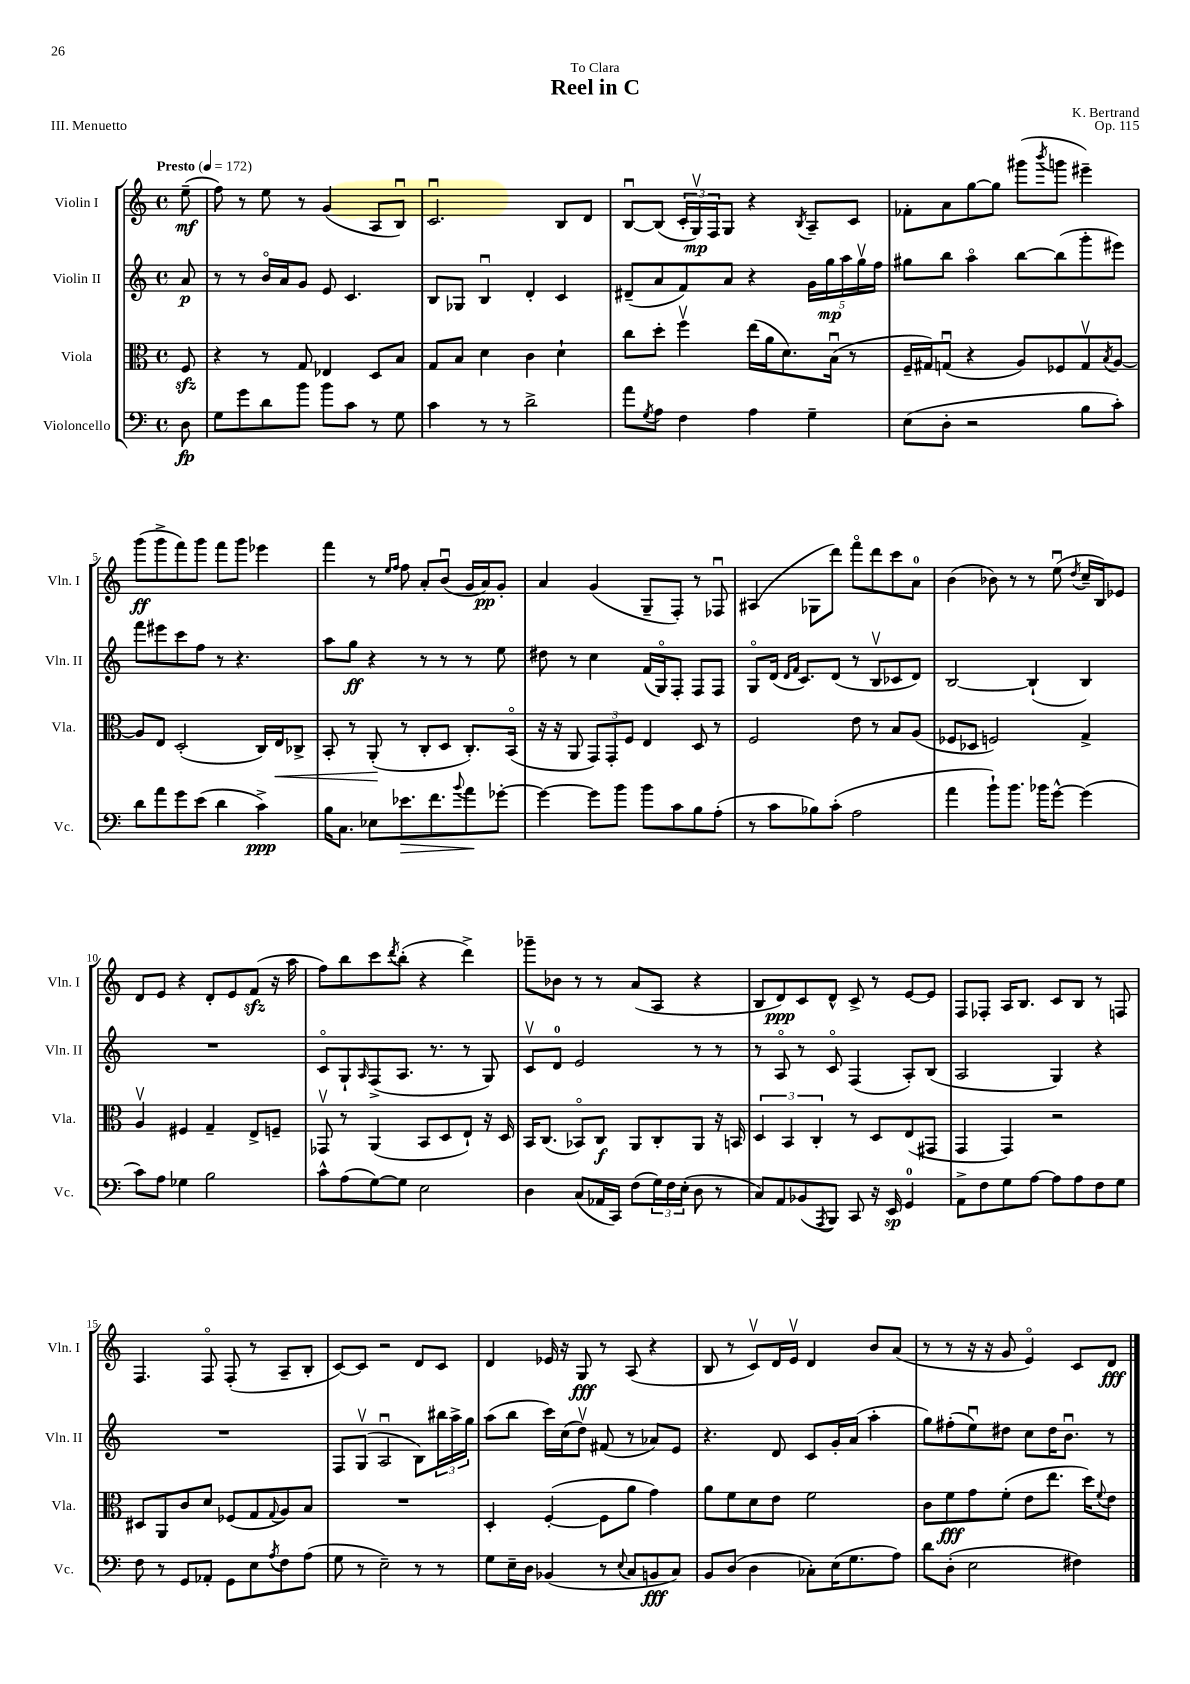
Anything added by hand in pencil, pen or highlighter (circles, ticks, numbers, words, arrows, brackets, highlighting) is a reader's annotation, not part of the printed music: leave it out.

**kern	**kern	**kern	**kern
*staff4	*staff3	*staff2	*staff1
*clefF4	*clefC3	*clefG2	*clefG2
*k[]	*k[]	*k[]	*k[]
*M4/4	*M4/4	*M4/4	*M4/4
*met(c)	*met(c)	*met(c)	*met(c)
*MM172	*MM172	*MM172	*MM172
8D	8F	8a	(8ee~
=	=	=	=
8G	4r	8r	8ff)
8g	.	8r	8r
8d	8r	16bo	8ee
.	.	16a	.
8b	8G	8g	8r
8b	4E-	8e	(4g
8c	.	4.c	.
8r	8D	.	8A
8G	8B	.	8Bu)
=	=	=	=
4c	8G	8B	2.cu
.	8B	8G-	.
8r	4d	4Bu	.
8r	.	.	.
2d^	4c	4d'	.
.	4d`	4c	8B
.	.	.	8d
=	=	=	=
8a	8cc	(8d#~	[8Bu
8qG	.	.	.
8A	8dd'	8a	(8B]
4F	4ffv	8f)	24c'
.	.	.	24Gv)
.	.	.	24F
.	.	8a	8G
4A	(16ee	4r	4r
.	16a	.	.
.	8.d)	.	.
.	.	.	8qB
4G~	.	20g	8A~
.	.	20gg	.
.	(16Bu	.	.
.	.	20aa	.
.	8r	.	8c
.	.	20ggv	.
.	.	20ff	.
=	=	=	=
(8E	16F~	8gg#	8f-'
.	16G#)	.	.
8D'	(8Gu	8bb	8a
2r	4r	4aao	[8gg
.	.	.	8gg]
.	8A)	[8bb	(8ggg#
.	.	.	8qbbb
.	8F-	(8bb]	8ggg
8B	8Gv	8ggg'	4eee#~)
.	8qB	.	.
8c')	[8A	8eee#)	.
=	=	=	=
8d	8A]	8fff	(8ggg
8a	8E	8eee#	8ggg^
8g	(2D'	8ccc	8fff)
(8e	.	8ff	8ggg
4d	.	8r	8fff
.	.	4.r	8ggg
4c^)	16C)	.	4eee-
.	16E	.	.
.	8C-^	.	.
=	=	=	=
16B	8BB'	8aa	4fff
8.C	.	.	.
.	8r	8gg	.
8E-	(8AA'	4r	8r
.	.	.	16qqee
.	.	.	16qqff
8.e-	8r	.	8ff
.	8C'	8r	8a'
8.f	.	.	.
.	8D	8r	(8bu
8qqb	.	.	.
8a	8.C')	8r	16g
.	.	.	16a)
[8g-'	.	8ee	8g'
.	(16BBo	.	.
=	=	=	=
4g-_	16r	8dd#	4a
.	16r	.	.
.	8AA	8r	.
8g-]	12GG)	4cc	(4g
.	12GG'	.	.
8b	.	.	.
.	12F	.	.
8b	4E	(16f	8G~
.	.	16Go)	.
8c	.	8F'	8F')
8B	8D	8F	8r
(8A'	8r	8F	8F-u
=	=	=	=
8r	2F	8Go	(4A#
8c	.	(16d	.
.	.	16qqd	.
.	.	16qqf	.
.	.	8.c)	.
8B-)	.	.	8G-
(8c'	.	(8d	8ddd)
2A	8e	8r	8fffo
.	8r	8Bv	8ddd
.	8B	8c-	8ccc
.	(8A	8d)	8a
=	=	=	=
4a	8F-	[2B	(4b
.	8D-	.	.
8b`)	2F)	.	8b-)
8.b	.	.	8r
.	.	(4B`]	8r
16b-	.	.	.
[8g^^	.	.	(8eeu
.	.	.	8qdd
(4g]	4G^	4B)	16cc~
.	.	.	16B)
.	.	.	8e-
=	=	=	=
8c)	4Av	1r	8d
8A	.	.	8e
4G-	4F#	.	4r
2B	4G~	.	8d'
.	.	.	8e
.	8E^	.	(8f
.	8F~	.	16r
.	.	.	16aa
=	=	=	=
8c^^	8GG-v	8co	8ff)
(8A	8r	8G`	8bb
.	.	16qqA	.
[8G)	(4AA	(8F^	8ccc
.	.	.	8qddd
8G]	.	8.A	(8bb'
2E	8BB	.	4r
.	.	8.r	.
.	8D	.	.
.	8E`)	8r	4ddd^)
.	16r	8G)	.
.	16D	.	.
=	=	=	=
4D	16BB	8cv	8ggg-~
.	(8.C	.	.
.	.	8d	8b-
(8C	8BB-o)	2e	8r
16AA-	8C	.	8r
16CC)	.	.	.
(8F	8AA	.	(8a
24G)	8C'	.	8A
24F	.	.	.
(24E'	.	.	.
8D	8AA	8r	4r
8r	16r	8r	.
.	16BB	.	.
=	=	=	=
8C)	6D	8r	8B
8AA	.	8Ao	8d)
.	6BB	.	.
(8BB-	.	8r	8c
.	6C'	.	.
8qAAA	.	.	.
8BBB)	.	8co	8d^^
8CC	8r	(4F	8c^
16r	8D	.	8r
16EE	.	.	.
4GG	(8E	8A')	[8e
.	8GG#	(8B	8e]
=	=	=	=
8AA^	4GG	2A	8F
8F	.	.	8F-'
8G	4GG)	.	16A
.	.	.	8.B
[8A	.	.	.
8A]	2r	4G)	8c
8A	.	.	8B
8F	.	4r	8r
8G	.	.	8F
=	=	=	=
8F	8D#	1r	4.F
8r	8AA	.	.
8GG	8c	.	.
8AA-'	8d	.	8Fo
8GG	(8F-	.	(8F'
8E	8G	.	8r
8qA	8qqG	.	.
8F	8A)	.	8A~
(8A	8B	.	8B'
=	=	=	=
8G	1r	8F	[8c)
8r	.	(8Gv	8c]
2E~)	.	2Au	2r
8r	.	8B)	8d
8r	.	24bb#	8c
.	.	24aa^	.
.	.	24gg	.
=	=	=	=
8G	4D'	(8aa	4d
16E~	.	8bb	.
16D	.	.	.
(4BB-	([4F'	16ccc)	16e-
.	.	(16cc	16r
.	.	8ddv)	8G
8r	8F]	(8f#	8r
8qqE	.	.	.
8C	8a	8r	(8A
8BB	4g)	8a-)	4r
8C)	.	8e	.
=	=	=	=
8BB	8a	4.r	8B
(8D	8f	.	8r
4D	8d	.	8cv)
.	8e	8d	16d
.	.	.	16ev
8C-')	2f	8c	4d
(16E	.	16g'	.
8.G	.	(16a	.
.	.	4aa'	8b
8A)	.	.	(8a
=	=	=	=
8d	8c	8gg)	8r
(8D'	8f	(8ff#'	8r
2E	8g	8eeu)	16r
.	.	.	16r
.	(8f'	8dd#	8g
.	8e	8cc	4eo)
.	8.ee	16dd#	.
.	.	8.bu	.
4F#)	.	.	8c
.	16dd)	.	.
.	8qqf	.	.
.	8e	8r	8d
==	==	==	==
*-	*-	*-	*-
